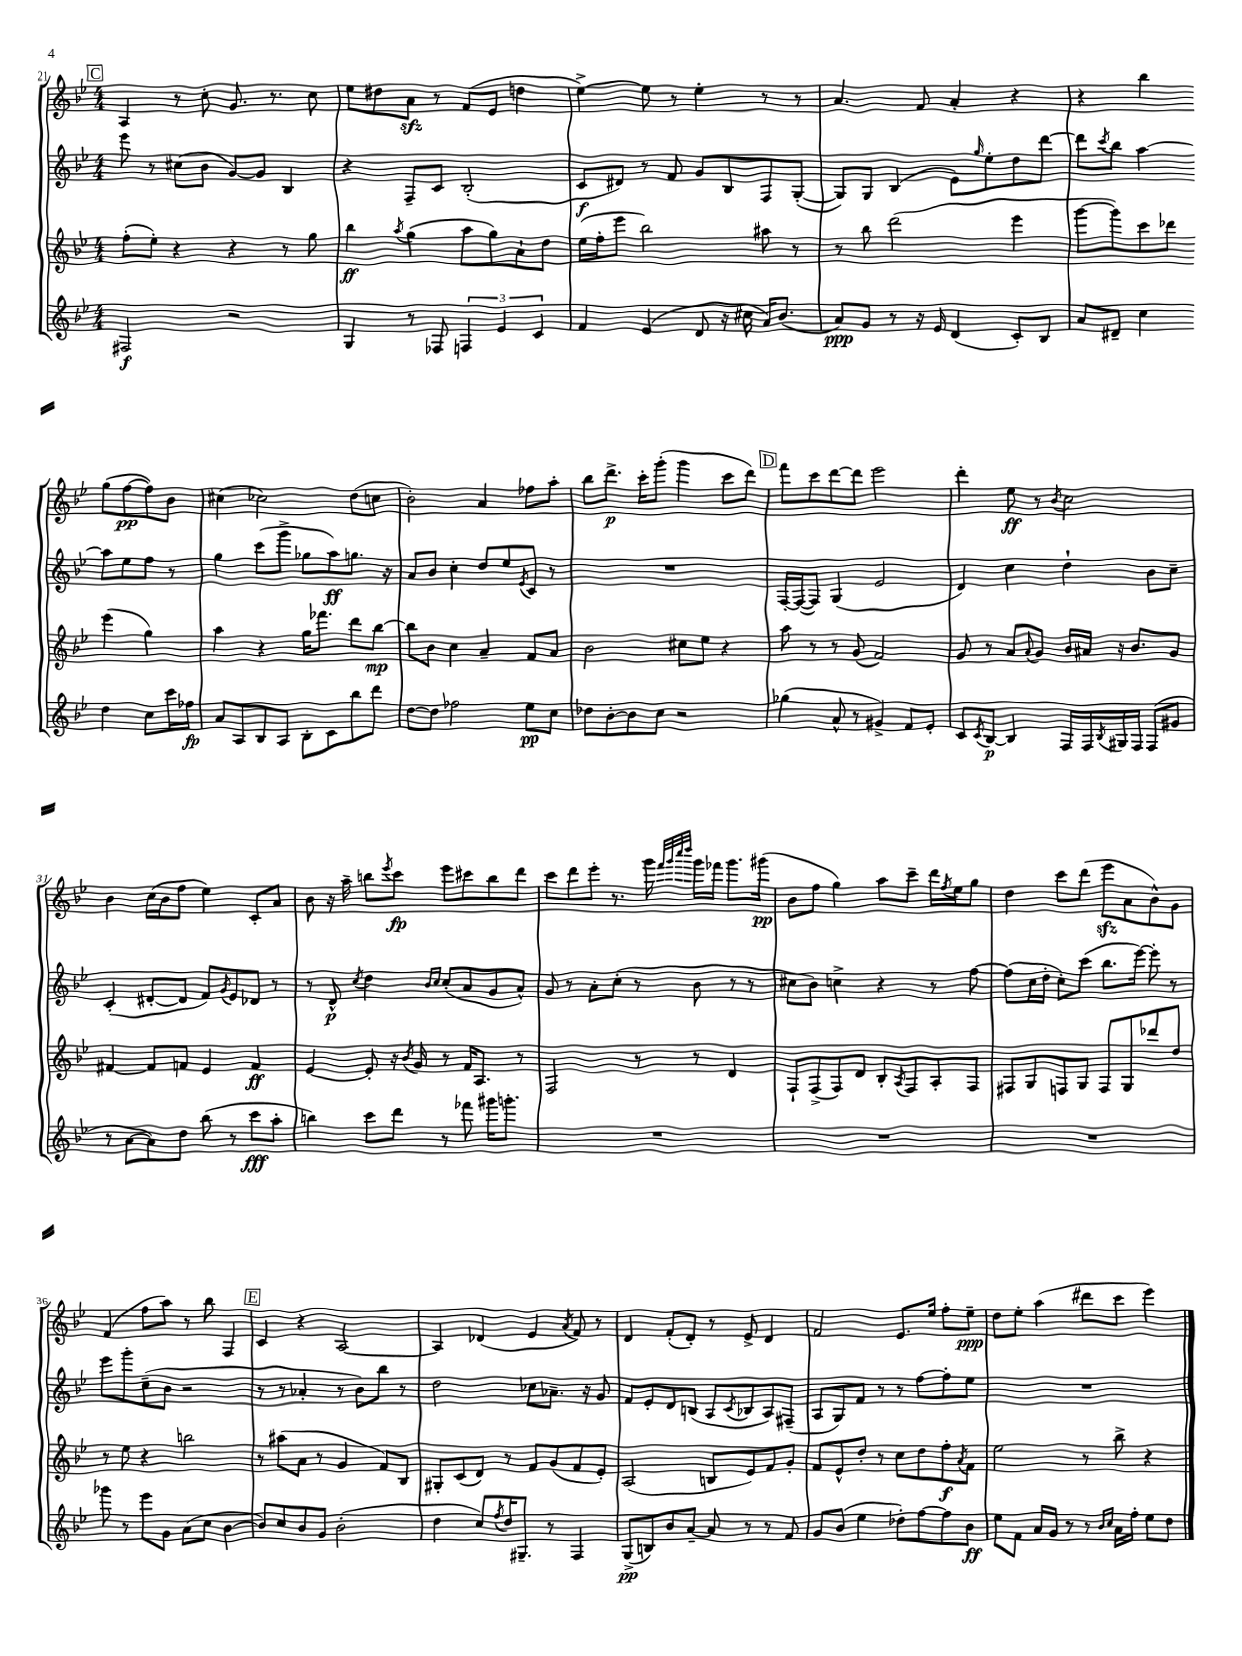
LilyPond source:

<<
\new StaffGroup <<
\new Staff = "s0" {
    \clef treble \key bes \major \numericTimeSignature \time 4/4
    \mark \markup { \box "C" } a4 r8 c''8-. g'8. r8. c''8 |
    ees''8 dis''8 a'8\sfz r8 f'8( ees'8 d''4 |
    ees''4~->) ees''8 r8 ees''4-. r8 r8 |
    a'4. f'8 a'4-. r4 |
    r4 bes''4 g''8( f''8~\pp f''8) bes'8 |
    cis''4( ces''2) d''8( c''8 |
    bes'2-.) a'4 fes''8 a''8-. |
    bes''8 d'''8.->\p c'''16-. g'''8-.( g'''4 c'''8 d'''8) |
    \mark \markup { \box "D" } f'''8 c'''8 d'''8~ d'''8 ees'''2 |
    d'''4-. ees''8\ff r8 \acciaccatura { bes'8 } c''2 |
    bes'4 c''16( bes'16 f''8 ees''4) c'8-. a'8 |
    bes'8 r16 a''16-- b''8 \acciaccatura { ees'''8 } c'''8\fp ees'''8 cis'''8 b''8 d'''8 |
    c'''8 d'''8 ees'''8-. r8. g'''16 \grace { f'''32 g'''32 c''''32 d''''32 } g'''16 fes'''16 g'''8. gis'''16\pp( |
    bes'8 f''8 g''4) a''8 c'''8-- d'''16 \acciaccatura { f''8 } ees''16 g''8 |
    d''4 c'''8 d'''8( ees'''8\sfz a'8 bes'8-^) g'8 |
    f'4( f''8 a''8) r8 bes''8 f4 |
    \mark \markup { \box "E" } c'4 r4 a2~ |
    a4 des'4( ees'4 \acciaccatura { a'8 } f'8) r8 |
    d'4 f'8-.( d'8-.) r8 ees'8-> d'4 |
    f'2 ees'8. ees''16 f''8-. ees''8--\ppp |
    d''8 ees''8-. a''4( dis'''8 c'''8 ees'''4) \bar "|." |
}
\new Staff = "s1" {
    \clef treble \key bes \major \numericTimeSignature \time 4/4
    \mark \markup { \box "C" } ees'''8 r8 cis''8( bes'8 g'8~) g'8 bes4 |
    r4 f8-- c'8 bes2-.( |
    c'8\f dis'8) r8 f'8 g'8 bes8 f8 g8~-.( |
    g8) g8 bes4( ees'8) \grace { g''16 } ees''8-. d''8 d'''8~ |
    d'''8 \acciaccatura { c'''8 } bes''8 a''4~ a''8 ees''8 f''8 r8 |
    g''4 c'''8( g'''8-> ges''8 a''8\ff) g''8. r16 |
    a'8 bes'8 c''4-. d''8 ees''8 \acciaccatura { ees'8 } c'8 r8 |
    R1 |
    \mark \markup { \box "D" } f16~-. f16~( f8) g4( ees'2 |
    d'4) c''4 d''4-! bes'8 c''8-- |
    c'4-.( dis'8~-. dis'8 f'8) \acciaccatura { g'8 } ees'8 des'8 r8 |
    r8 d'8-^\p \acciaccatura { c''8 } d''4 \grace { bes'16 c''16 } c''8-.( a'8 g'8 a'8-^) |
    g'8 r8 a'8-. c''8-.( r8 bes'8 r8 r8 |
    cis''8 bes'8) c''4-> r4 r8 f''8~ |
    f''8( c''16 d''16-. c''8-.) c'''8( bes''8. ees'''16~) ees'''8-. r8 |
    ees'''8 g'''8-. c''8--( bes'8 r2 |
    \mark \markup { \box "E" } r8 r8 aes'4-. r8 bes'8) bes''8 r8 |
    d''2 ces''8 aes'8.-- r16 g'8 |
    f'8 ees'8-. d'8 b8( a8 \acciaccatura { c'8 } bes8 a8) fis8--( |
    a8 g8) f'8 r8 r8 f''8~ f''8-. ees''8 |
    R1 \bar "|." |
}
\new Staff = "s2" {
    \clef treble \key bes \major \numericTimeSignature \time 4/4
    \mark \markup { \box "C" } f''8-.( ees''8-.) r4 r4 r8 g''8 |
    bes''4\ff \acciaccatura { a''8 } g''4( a''8 g''8) a'8-! d''8 |
    ees''16( f''16-. ees'''8 bes''2) ais''8 r8 |
    r8 bes''8 d'''2( ees'''4 |
    g'''8~ g'''8) c'''8 des'''8 ees'''4( g''4) |
    a''4 r4 g''16 fes'''8. d'''8 bes''8~\mp |
    bes''8 bes'8 c''4 a'4-- f'8 a'8 |
    bes'2 cis''8 ees''8 r4 |
    \mark \markup { \box "D" } a''8 r8 r8 g'8( f'2) |
    g'8 r8 a'8 \appoggiatura { a'8 } g'8 bes'16 ais'16 r16 bes'8. g'8 |
    fis'4~ fis'8 f'8 ees'4 f'4\ff |
    ees'4~ ees'8-. r16 \acciaccatura { bes'8 } g'16 r8 f'16 a8. r8 |
    f2 r8 r8 d'4 |
    f8-! f8->( f8) d'8 bes8-. \acciaccatura { a8 } f8 a8-. f8 |
    fis8 g8 f8 g8 f8 g8 des'''8 d''8 |
    r8 ees''8 r4 b''2 |
    \mark \markup { \box "E" } r8 ais''8( a'8 r8 g'4 f'8) bes8 |
    gis8-. c'8( d'8) r8 f'8 g'8( f'8 ees'8-.) |
    a2( b8 ees'8) f'8 g'8-. |
    f'8 ees'8-^ d''8-. r8 c''8 d''8 f''8-.\f \acciaccatura { a'8 } f'8 |
    ees''2 r8 bes''8-> r4 \bar "|." |
}
\new Staff = "s3" {
    \clef treble \key bes \major \numericTimeSignature \time 4/4
    \mark \markup { \box "C" } fis2\f r2 |
    g4 r8 fes8 \tuplet 3/2 { f4 ees'4 c'4 } |
    f'4 ees'4( d'8 r16 cis''16 a'16) bes'8.( |
    a'8\ppp) g'8 r8 r16 ees'16 d'4( c'8-.) bes8 |
    a'8 dis'8-- c''4 d''4 c''8 c'''16 fes''16\fp |
    a'8 a8 bes8 a8 bes8-. c'8 bes''8 d'''8 |
    d''8~ d''8 fes''2 ees''8\pp c''8 |
    des''8 bes'8~-. bes'8 c''8 r2 |
    \mark \markup { \box "D" } ges''4( a'8-^ r8 gis'4->) f'8 ees'8-. |
    c'8 \acciaccatura { c'8 } bes8~\p bes4 f16 f16 \acciaccatura { bes8 } gis16 f16 f8( gis'8 |
    r8 a'8~ a'8) d''8 bes''8( r8 c'''8\fff a''8-. |
    b''4) c'''8 d'''8 r8 fes'''8 gis'''16 g'''8.-. |
    R1 |
    R1 |
    R1 |
    ges'''8 r8 ees'''8 g'8 a'8( c''8 bes'4~ |
    \mark \markup { \box "E" } bes'8) c''8 bes'8 g'8 bes'2-.( |
    d''4 c''8) \acciaccatura { f''8 } d''16 gis8.-- r8 f4 |
    g8->\pp( b8) bes'8 a'8~-- a'8 r8 r8 f'8 |
    g'8 bes'8( ees''4 des''8-.) f''8~ f''8 bes'8\ff |
    ees''8 f'8 a'16 g'16 r8 r8 \grace { bes'16 c''16 } a'16 f''16-. ees''8 d''8 \bar "|." |
}
>>
>>
\layout { \context { \Score currentBarNumber = #21 } }
